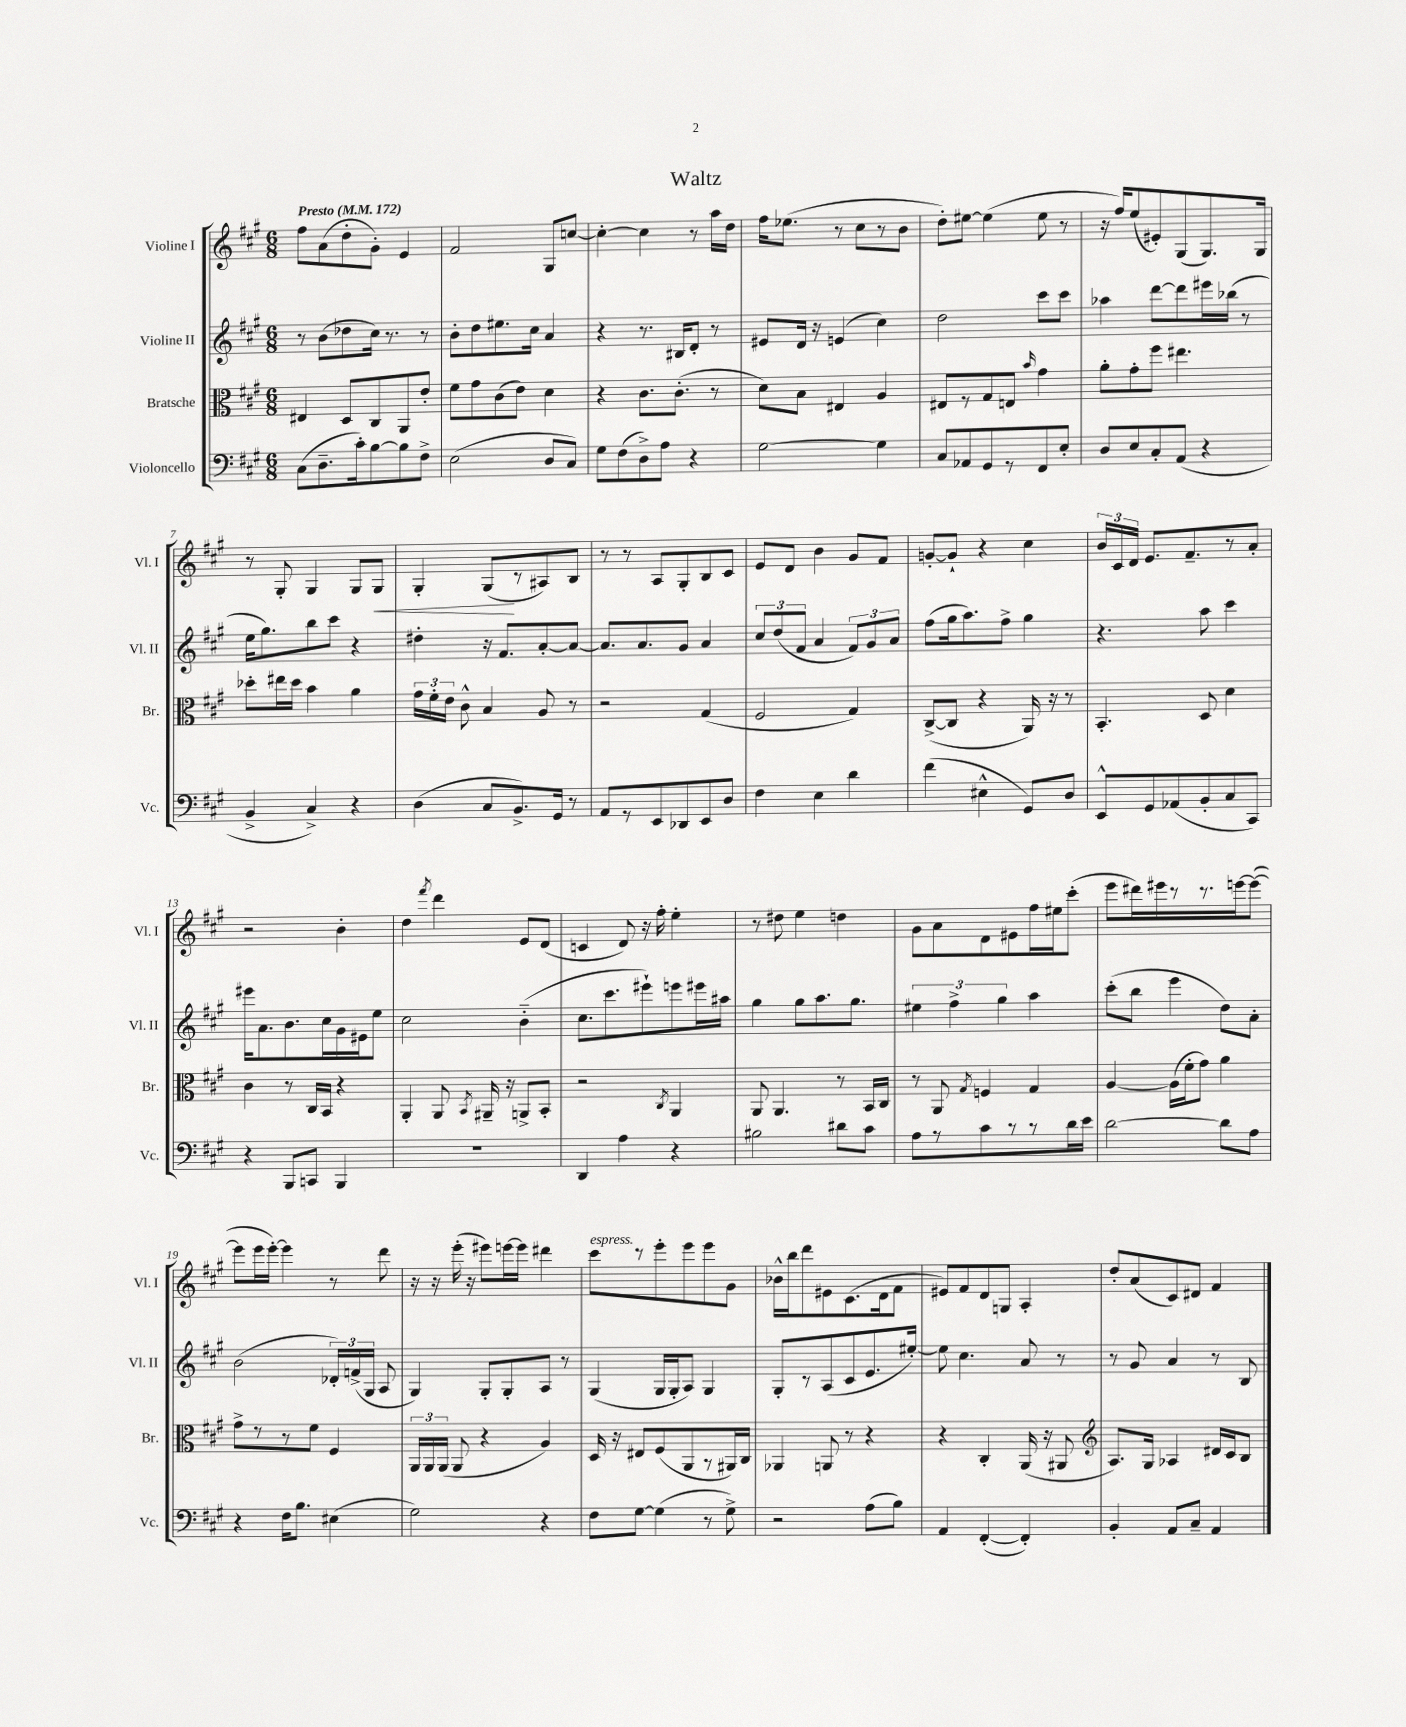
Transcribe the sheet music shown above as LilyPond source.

\header { title = "Waltz" }
<<
\new StaffGroup <<
\new Staff = "s0" \with { instrumentName = "Violine I" shortInstrumentName = "Vl. I" } {
    \clef treble \key a \major \numericTimeSignature \time 6/8 \tempo "Presto" 4 = 172
    \autoBeamOff fis''8[ a'8( d''8-. gis'8]-.) e'4 |
    fis'2 gis8[ c''8]~ |
    c''4~-. c''4 r8 a''16[ d''16] |
    fis''16[ ees''8.]( r8 cis''8[ r8 b'8] |
    d''8[-.) eis''8]~ eis''4( eis''8 r8 |
    r16 fis''16[) e''8( eis'8-.) gis8( gis8.) gis16] |
    r8 gis8-. gis4 gis8[ gis8]\< |
    gis4-. gis8[\!( r8 ais8) b8] |
    r8 r8 a8[ gis8-. b8 cis'8] |
    e'8[ d'8] b'4 gis'8[ fis'8] |
    g'8[~-. g'8]-! r4 cis''4 |
    \tuplet 3/2 { b'16[ cis'16 d'16] } e'8.[ fis'8.-- r8 a'8]-. |
    r2 b'4-. |
    d''4 \acciaccatura { fis'''8 } d'''4 e'8[ d'8]( |
    c'4 d'8) r16 fis''16-. e''4-. |
    r8 dis''8 e''4 d''4 |
    gis'8[ a'8 d'8 eis'8 fis''16 eis''16 cis'''8]-.( |
    e'''8[ dis'''16) eis'''16 r8 r8. e'''16~ e'''8]~( |
    e'''8[ e'''16 e'''16]~-.) e'''4 r8 d'''8 |
    r16 r16 e'''16-.( r16 eis'''8[) e'''16~ e'''16] dis'''4 |
    cis'''8[^\markup { \italic "espress." } r8 e'''8-. e'''8 e'''8 gis'8] |
    bes'16[-^ b''16 d'''8 eis'8 cis'8.( d'16 fis'8] |
    eis'8[) fis'8 d'8 g8] a4-. |
    d''8[-. a'8( cis'8) dis'8] fis'4 \bar "|." |
}
\new Staff = "s1" \with { instrumentName = "Violine II" shortInstrumentName = "Vl. II" } {
    \clef treble \key a \major \numericTimeSignature \time 6/8
    \autoBeamOff r8 b'8[( des''8 cis''16]) r8. r8 |
    b'8[-. d''8 eis''8. cis''16] a'4 |
    r4 r8. bis16[ d'8]-. r8 |
    eis'8[ d'16] r16 e'4( cis''4) |
    d''2 cis'''8[ cis'''8] |
    aes''4 d'''8[~ d'''8 eis'''16 bes''16]( r8 |
    e''16[ gis''8.) b''8 cis'''8] r4 |
    dis''4-. r16 fis'8.[ a'8~-. a'8]~ |
    a'8.[ a'8. gis'8] a'4 |
    \tuplet 3/2 { cis''8[ d''8( fis'8] } a'4 \tuplet 3/2 { fis'8[) gis'8 a'8] } |
    fis''8[( gis''16 a''8.) fis''8]-> gis''4 |
    r4. a''8 cis'''4 |
    eis'''16[ a'8. b'8. cis''16 gis'16 eis'16 e''8] |
    cis''2 b'4-_( |
    cis''8.[ cis'''8. eis'''8-!) e'''8 eis'''16 ais''16] |
    gis''4 gis''8[ a''8. gis''8.] |
    \tuplet 3/2 { eis''4 fis''4-> gis''4 } a''4 |
    cis'''8[-.( b''8] e'''4 d''8[) a'8]-. |
    b'2( \tuplet 3/2 { des'16[-.) f'16->( gis16] } a8 |
    gis4) gis8[-. gis8-. a8] r8 |
    gis4( gis16[ gis16-. a8]) gis4 |
    gis8[-. r8 a8( cis'8 e'8. eis''16]~-.) |
    eis''8 cis''4. a'8 r8 |
    r8 gis'8 a'4 r8 b8 \bar "|." |
}
\new Staff = "s2" \with { instrumentName = "Bratsche" shortInstrumentName = "Br." } {
    \clef alto \key a \major \numericTimeSignature \time 6/8
    \autoBeamOff eis4 d8[ cis8 a,8 e'8]-. |
    fis'8[ gis'8 cis'8( e'8]) d'4 |
    r4 cis'8.[ cis'8.]-.( r8 |
    d'8[) b8] eis4 a4 |
    eis8[ r8 gis8 e8] \grace { b'16 } gis'4 |
    a'8[-. gis'8-. fis''8] eis''4. |
    des''8[-. eis''16 des''16] b'4 a'4 |
    \tuplet 3/2 { gis'16[ fis'16-. e'16] } cis'8-^ b4 a8 r8 |
    r2 gis4( |
    fis2 gis4) |
    cis8[~->( cis8] r4 a,16) r16 r8 |
    b,4.-. d8 d'4 |
    cis'4 r8 cis16[ b,16] r4 |
    a,4-. a,8 \acciaccatura { b,8 } ais,16-- r16 a,8[-> b,8]-. |
    r2 \acciaccatura { cis8 } a,4 |
    a,8 a,4. r8 b,16[ cis16] |
    r8 a,8 \acciaccatura { gis8 } f4 gis4 |
    a4~ a16[( fis'16-. gis'8]) a'4 |
    gis'8[-> r8 r8 fis'8] fis4 |
    \tuplet 3/2 { a,16[ a,16 a,16]( } a,8 r4 a4) |
    d16 r16 eis8[ fis8( a,8 r8 ais,16) cis16] |
    aes,4 a,8 r8 r4 |
    r4 cis4-. a,16( r16 ais,8 |
    \clef treble a8.[) gis16] aes4 dis'16[ cis'16 b8] \bar "|." |
}
\new Staff = "s3" \with { instrumentName = "Violoncello" shortInstrumentName = "Vc." } {
    \clef bass \key a \major \numericTimeSignature \time 6/8
    \autoBeamOff cis8[( d8.-- cis'16-.) b8~ b8 fis8]-> |
    e2( d8[ cis8]) |
    gis8[ fis8( d8->) a8] r4 |
    gis2~ gis4 |
    cis8[ aes,8 gis,8 r8 fis,8 e8]-. |
    d8[ e8 cis8-. a,8]( r4 |
    b,4-> cis4->) r4 |
    d4( cis8[ b,8.->) gis,16] r8 |
    a,8[ r8 e,8 des,8 e,8 d8] |
    fis4 e4 d'4 |
    fis'4( eis4-^ gis,8[) d8] |
    e,8[-^ gis,8 aes,8( b,8-. cis8 cis,8]) |
    r4 b,,8[ c,8] b,,4 |
    R2. |
    d,4 a4 r4 |
    bis2 dis'8[ cis'8] |
    a8[ r8 cis'8 r8 r8 d'16 e'16] |
    d'2~ d'8[ a8] |
    r4 fis16[ b8.] eis4( |
    gis2) r4 |
    fis8[ gis8]~ gis4( r8 gis8->) |
    r2 a8[( b8]) |
    a,4 fis,4~-.( fis,4-.) |
    b,4-. a,8[ cis8]-- a,4 \bar "|." |
}
>>
>>
